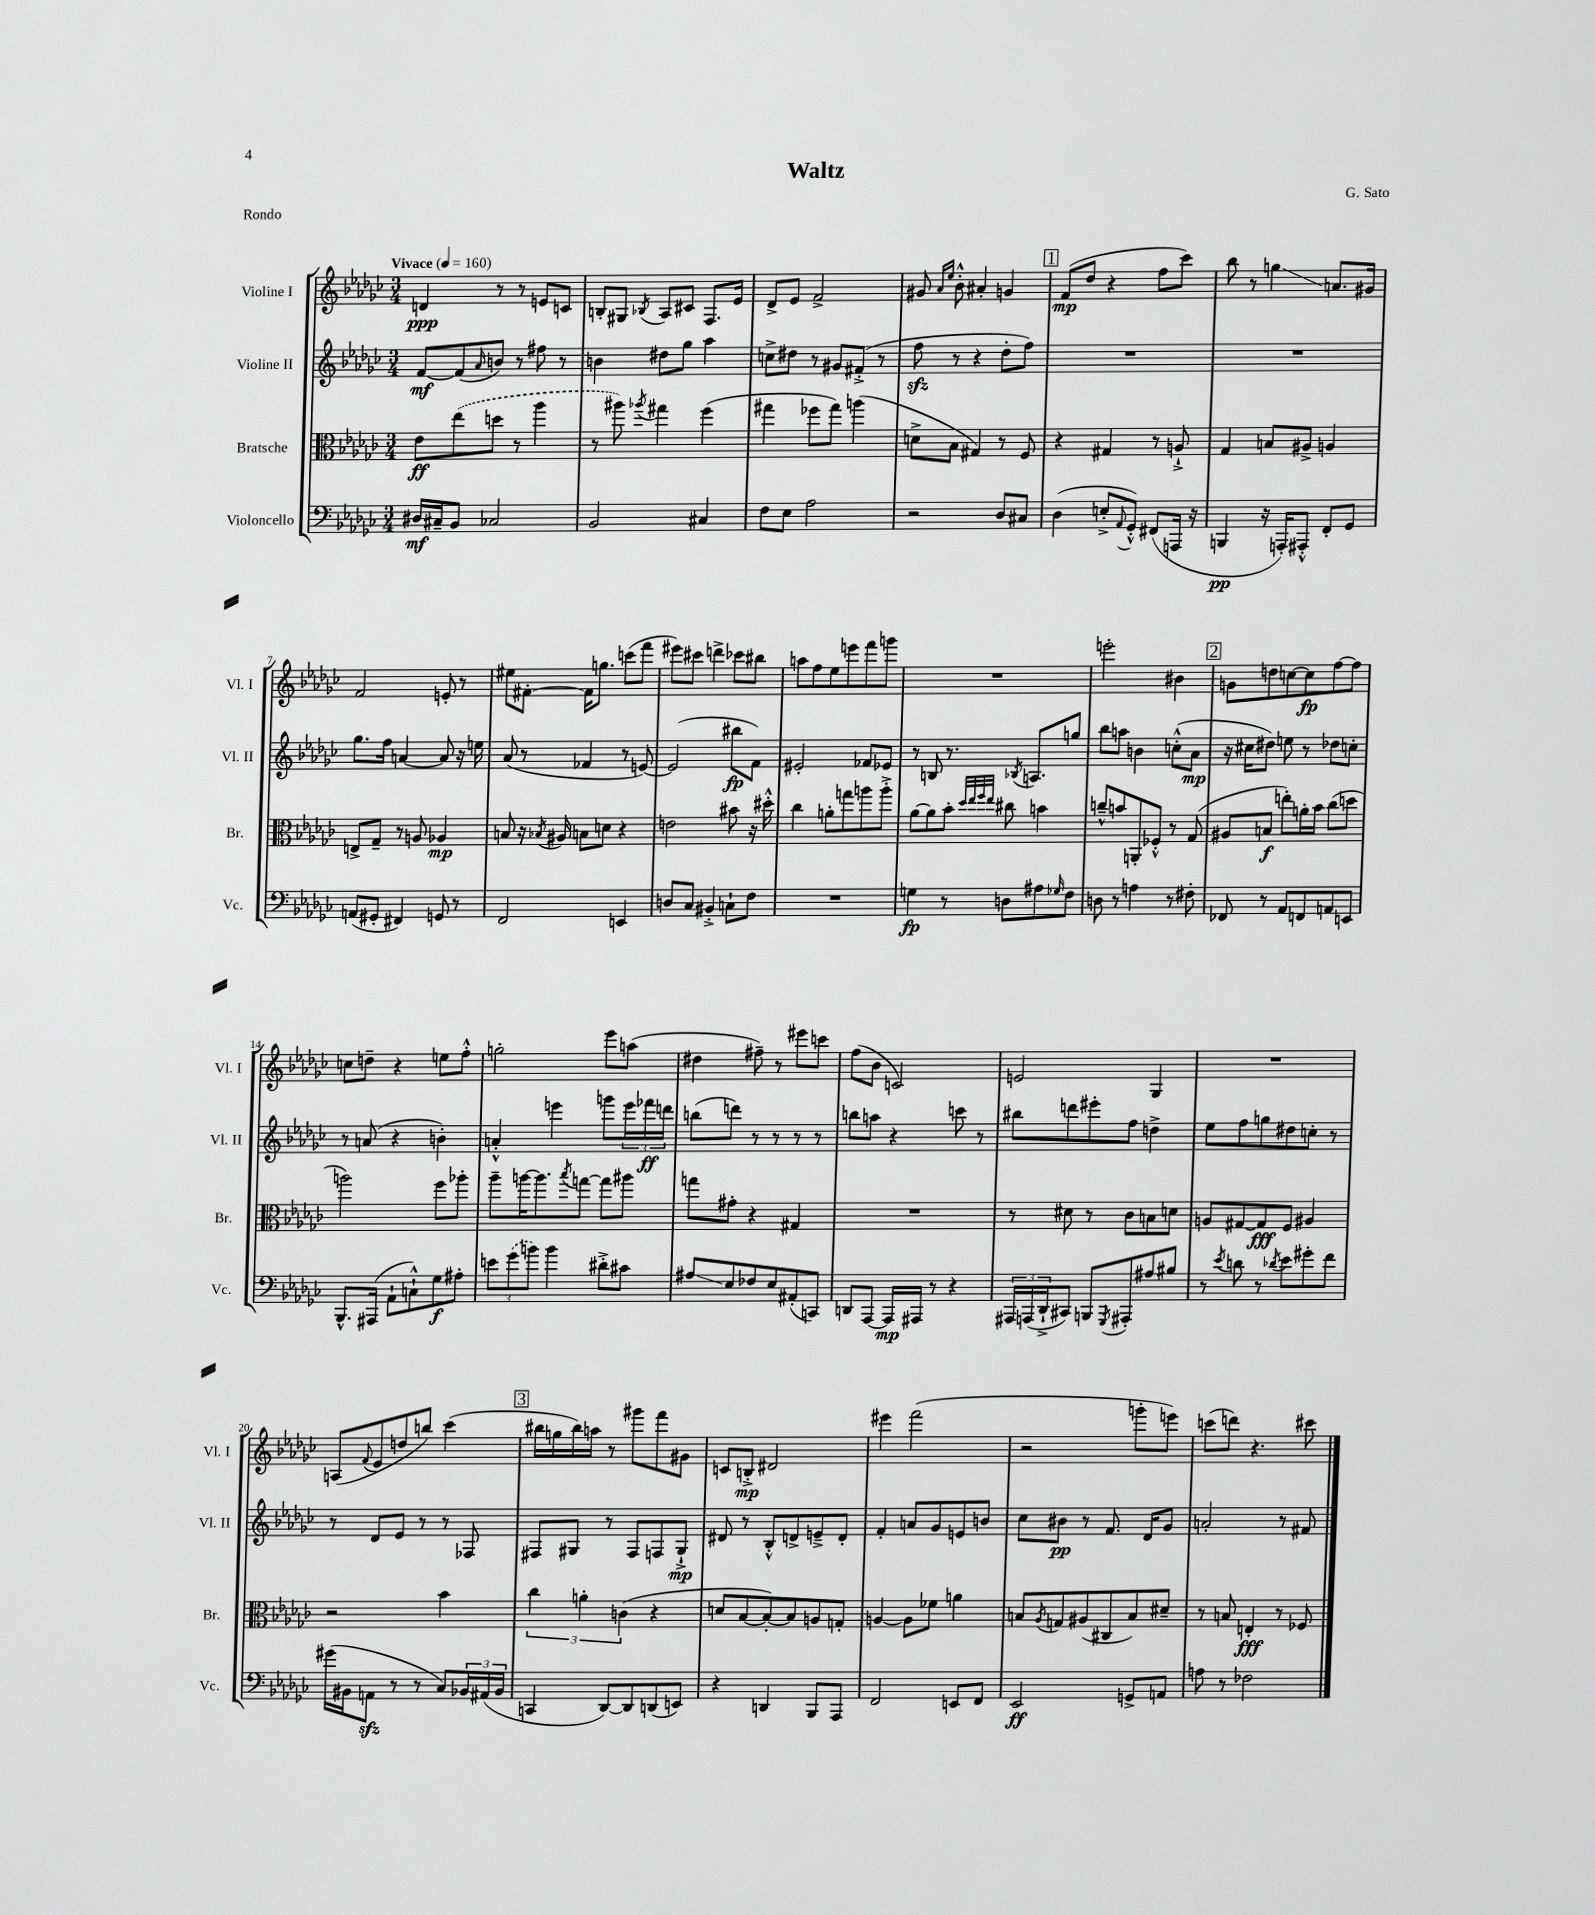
\header { title = "Waltz" composer = "G. Sato" piece = "Rondo" }
<<
\new StaffGroup <<
\new Staff = "s0" \with { instrumentName = "Violine I" shortInstrumentName = "Vl. I" } {
    \clef treble \key ges \major \numericTimeSignature \time 3/4 \tempo "Vivace" 4 = 160
    d'4\ppp r8 r8 e'8 c'8 |
    b8-. gis8 \acciaccatura { bes8 } aes8 cis'8 f8. ees'16 |
    des'8-> ees'8 f'2-> |
    gis'8 \grace { aes'16 ees''16 } bes'8-.-^ ais'4-. g'4 |
    \mark \markup { \box "1" } f'8\mp( des''8 r4 f''8 ces'''8) |
    bes''8 r8 g''4\glissando a'8. gis'16 |
    f'2 e'8-. r8 |
    eis''8 fis'8~-. fis'16 g''8. c'''8( f'''8 |
    eis'''8) cis'''8 d'''4-> ces'''8 bis''8 |
    a''8 f''8 ees''8 e'''8 f'''8 g'''8 |
    R2. |
    e'''2-. bis'4 |
    \mark \markup { \box "2" } g'8 d''8 c''8~ c''8\fp f''8~ f''8 |
    c''8 d''8-- r4 e''8 f''8-.-^ |
    g''2-. ees'''8 a''8( |
    dis''4 fis''8--) r8 eis'''8 c'''8 |
    f''8( bes'8 c'2) |
    e'2 ges4 |
    R2. |
    a8( \appoggiatura { f'8 } ees'8 d''8 b''8) ces'''4( |
    \mark \markup { \box "3" } bis''16 g''16 bis''16) a''16 r8 gis'''8 f'''8 gis'8 |
    c'8 b8-.->\mp dis'2 |
    eis'''4 f'''2( |
    r2 g'''8-. e'''8) |
    c'''8( d'''8) r4. cis'''8 \bar "|." |
}
\new Staff = "s1" \with { instrumentName = "Violine II" shortInstrumentName = "Vl. II" } {
    \clef treble \key ges \major \numericTimeSignature \time 3/4
    f'8~\mf f'8( \grace { aes'16 } b'8) r8 fis''8 r8 |
    b'4 dis''8 ges''8 aes''4 |
    c''8-> dis''8 r8 gis'8 fis'8-.->( r8 |
    f''8\sfz r8 r4 des''8-. f''8) |
    \mark \markup { \box "1" } R2. |
    R2. |
    ges''8. f''16 a'4~ a'8 r16 e''16 |
    aes'8( r8 fes'4 r8 e'8~) |
    e'2( bis''8\fp f'8) |
    eis'2-. fes'8 ees'8 |
    r8 b8 r8. \acciaccatura { bes8 } a8. g''8 |
    bes''8 a''8 b'4 c''8-.-^( aes'8\mp |
    \mark \markup { \box "2" } r16 cis''16 dis''8) e''8 r8 des''8 c''8-. |
    r8 a'8( r4 b'4-.) |
    a'4-.-^ e'''4 g'''8 \tuplet 3/2 { e'''16 fes'''16\ff d'''16 } |
    b''8( d'''8) r8 r8 r8 r8 |
    b''8 a''8 r4 c'''8 r8 |
    bis''8 d'''8 eis'''8-. f''8 d''4-> |
    ees''8 f''8 g''8 dis''8 c''8-. r8 |
    r8 des'8 ees'8 r8 r8 fes8 |
    \mark \markup { \box "3" } fis8 gis8 r8 fis8 f8 gis8-!->\mp |
    dis'8 r8 bes8-.-^ d'8-> e'8---> d'8-. |
    f'4-. a'8 ges'8 e'8 b'8 |
    ces''8 bis'8\pp r8 f'8. des'16 ges'8 |
    a'2-. r8 fis'8 \bar "|." |
}
\new Staff = "s2" \with { instrumentName = "Bratsche" shortInstrumentName = "Br." } {
    \clef alto \key ges \major \numericTimeSignature \time 3/4
    ees'8\ff \once \slurDashed ees''8( d''8 r8 aes''4 |
    r8 ais''8) \acciaccatura { aes''8 } gis''4 f''4( |
    gis''4 fes''8 gis''8) a''4( |
    d'8-> bes8 gis4) r8 f8 |
    \mark \markup { \box "1" } r4 gis4 r8 a8-!-> |
    ges4 b8 ais8-> a4 |
    e8-> ges8-- r8 a8 aes4\mp |
    b8 r16 \acciaccatura { bes8 } ais16 b8 d'8 r4 |
    e'2 bis'8 r16 dis''16-.-^ |
    ces''4 a'8-. g''8 a''8 a''8-.-> |
    aes'8~ aes'8 bes'8-. \grace { des''32 ees''32 f''32 ees''32 } cis''8 b'4 |
    c''8---^ b'8 a,8-. fes8-.-^ r8 ges8( |
    \mark \markup { \box "2" } ais8 b8\f e''8-.) a'16-. bes'16 ces''8( d''8 |
    a''2) f''8 aes''8-. |
    aes''8-- a''16~ a''8. \acciaccatura { bes''8 } g''8~ g''8 ais''8 |
    g''8 gis'8-. r4 gis4 |
    R2. |
    r8 dis'8 r8 ces'8 b8 d'8 |
    a8 gis8~ gis8\fff f8 ais4 |
    r2 bes'4 |
    \mark \markup { \box "3" } \tuplet 3/2 { ces''4 a'4-. c'4( } r4 |
    d'8 bes8~ bes8~-.) bes8 a8 g8-. |
    a4~ a8 fes'8 a'4 |
    b8 \acciaccatura { aes8 } g8 ais8( cis8 b8) dis'8-- |
    r8 b8 e4-.\fff r8 fes8 \bar "|." |
}
\new Staff = "s3" \with { instrumentName = "Violoncello" shortInstrumentName = "Vc." } {
    \clef bass \key ges \major \numericTimeSignature \time 3/4
    dis16\mf cis16-- bes,8 ces2 |
    bes,2 cis4 |
    f8 ees8 aes2 |
    r2 des8 cis8 |
    \mark \markup { \box "1" } des4( e8-.-> \appoggiatura { aes,8 } ges,8-.-^) fis,8( a,,16 r16 |
    b,,4\pp r16 a,,16-.) ais,,8-.-^ f,8-. ges,8 |
    a,8( gis,8-. fis,4) g,8 r8 |
    f,2 e,4 |
    d8 ces8 bis,4-.-> c8-! f8 |
    R2. |
    g4\fp r8 d8 ais8 \grace { ges16 } f8 |
    d8 r8 a4 r8 fis8-. |
    \mark \markup { \box "2" } fes,8 r8 aes,8 f,8 a,8 e,8 |
    bes,,8.-^ ais,,16( aes,8-! c8-!-^) ges8\f ais8-. |
    \tuplet 3/2 { e'8 \once \slurDashed ges'8( b'8) } b'4 dis'8-.-> cis'8 |
    ais8\glissando ees8 fes8 ees8 ais,8-.( c,8) |
    d,8 aes,,8~ aes,,16\mp ais,,16 r8 r4 |
    \tuplet 3/2 { ais,,16 a,,16( des,16-!-> } cis,8) b,,8 \acciaccatura { ges,,8 } ais,,8-. ais8 bis8 |
    r8 \acciaccatura { ees'8 } d'8 r8 \acciaccatura { des'8 } ees'8 gis'8-. f'8 |
    gis'16( bis,16 a,8\sfz r8 r8 ces8) \tuplet 3/2 { bes,16 ais,16( bes,16 } |
    \mark \markup { \box "3" } c,4 des,8~) des,8 d,8( e,8) |
    r4 d,4 bes,,8 aes,,8 |
    f,2 e,8 f,8 |
    ees,2\ff g,8-> a,8 |
    a8 r8 fes2 \bar "|." |
}
>>
>>
